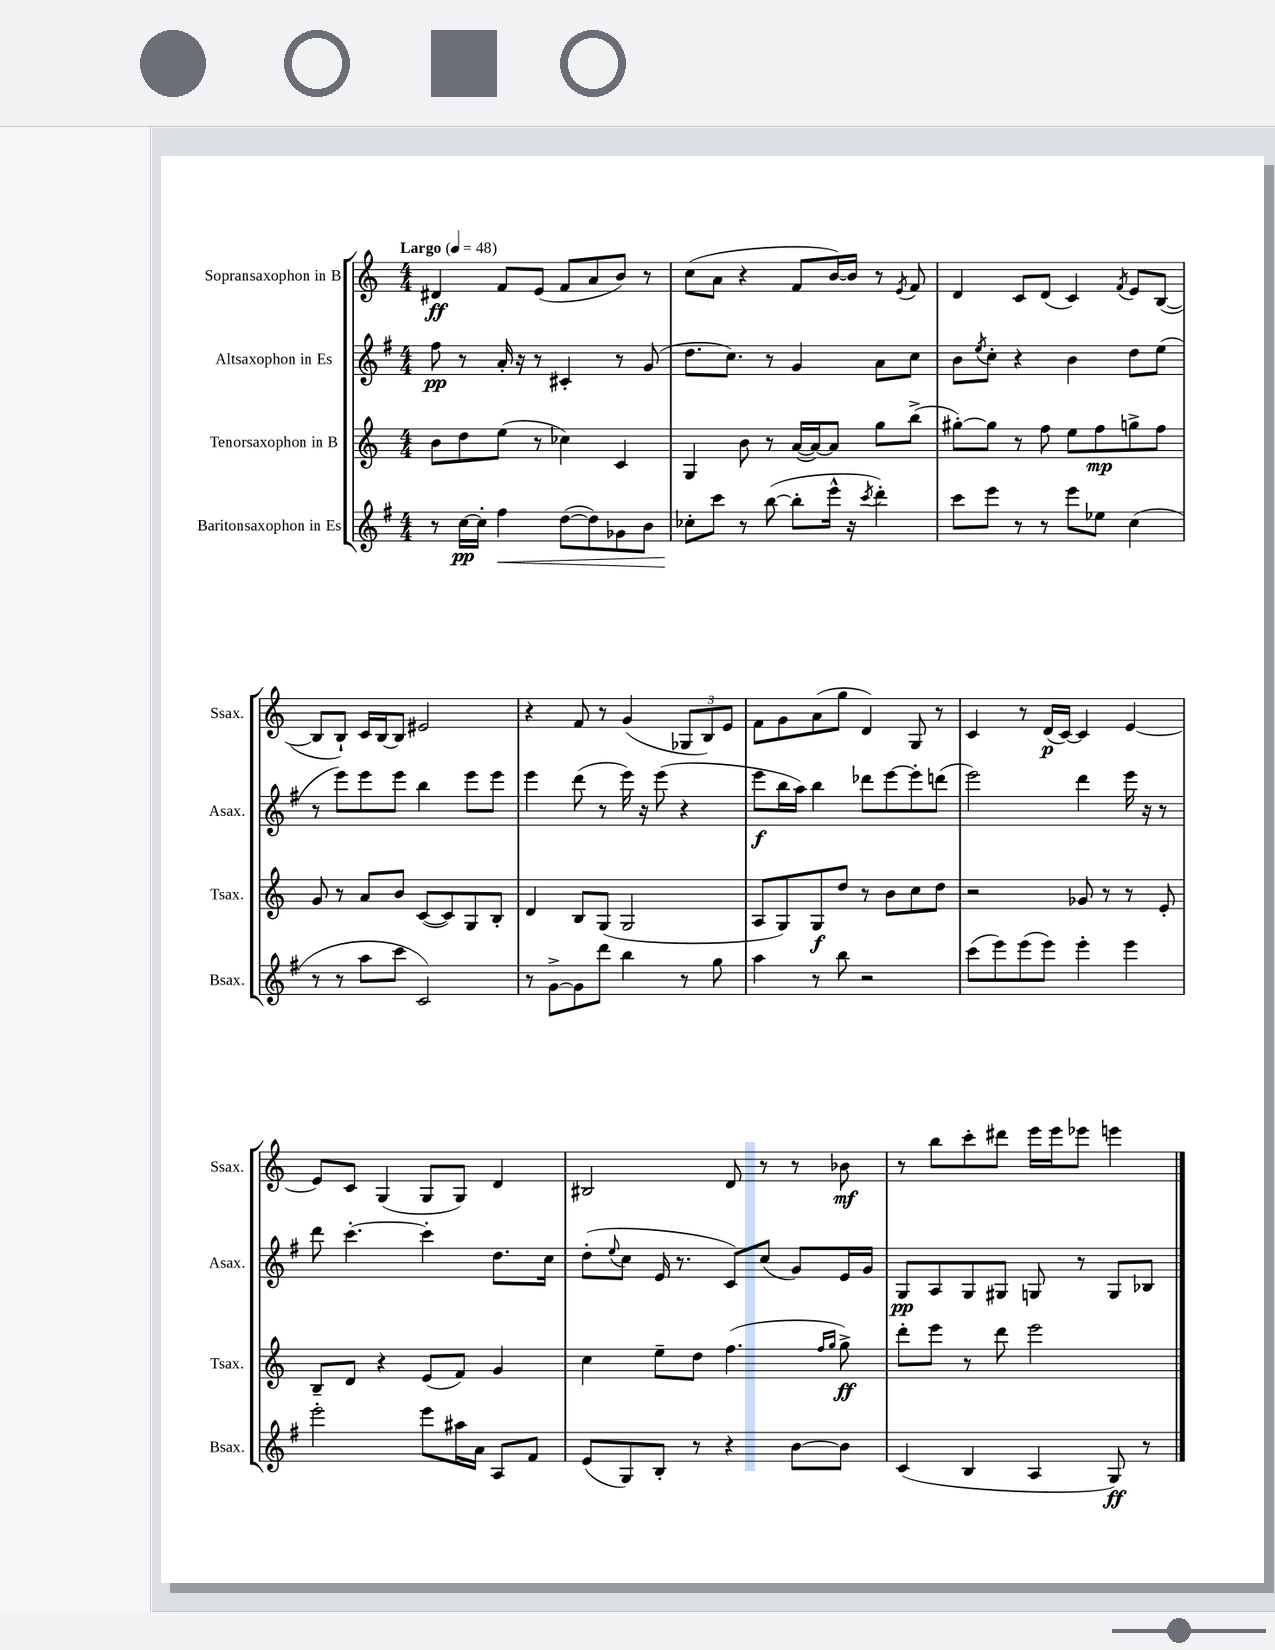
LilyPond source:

<<
\new StaffGroup <<
\new Staff = "s0" \with { instrumentName = "Sopransaxophon in B" shortInstrumentName = "Ssax." } {
    \clef treble \key c \major \numericTimeSignature \time 4/4 \tempo "Largo" 4 = 48
    dis'4\ff f'8 e'8( f'8 a'8 b'8) r8 |
    c''8( a'8 r4 f'8 b'16~) b'16 r8 \acciaccatura { e'8 } f'8 |
    d'4 c'8 d'8( c'4) \acciaccatura { f'8 } e'8 b8~( |
    b8 b8-!) c'16 b16~ b8 eis'2 |
    r4 f'8 r8 g'4( \tuplet 3/2 { ges8 b8) e'8 } |
    f'8 g'8 a'8( g''8 d'4) g8 r8 |
    c'4 r8 d'16\p( c'16~) c'4 e'4~ |
    e'8 c'8 g4( g8 g8) d'4 |
    bis2 d'8 r8 r8 bes'8\mf |
    r8 b''8 c'''8-. dis'''8 e'''16 e'''16 ees'''8 e'''4 \bar "|." |
}
\new Staff = "s1" \with { instrumentName = "Altsaxophon in Es" shortInstrumentName = "Asax." } {
    \clef treble \key g \major \numericTimeSignature \time 4/4
    fis''8\pp r8 a'16-. r16 r8 cis'4-. r8 g'8( |
    d''8. c''8.) r8 g'4 a'8 c''8 |
    b'8 \acciaccatura { e''8 } c''8-. r4 b'4 d''8 e''8( |
    r8 e'''8) e'''8 e'''8 b''4 e'''8 e'''8 |
    e'''4 d'''8( r8 e'''16) r16 e'''8( r4 |
    e'''8\f b''16 a''16) b''4 des'''8 e'''8~ e'''8-. d'''8( |
    e'''2) d'''4 e'''16 r16 r8 |
    d'''8 c'''4.~-. c'''4-. d''8. c''16 |
    d''8-.( \appoggiatura { e''8 } c''8 e'16 r8. c'8) c''8( g'8) e'16 g'16 |
    g8\pp a8 g8 gis8 g8 r8 g8 bes8 \bar "|." |
}
\new Staff = "s2" \with { instrumentName = "Tenorsaxophon in B" shortInstrumentName = "Tsax." } {
    \clef treble \key c \major \numericTimeSignature \time 4/4
    b'8 d''8 e''8( r8 ces''4) c'4 |
    g4 b'8 r8 a'16~( a'16~) a'8 g''8 b''8->( |
    gis''8~-.) gis''8 r8 f''8 e''8 f''8\mp g''8-> f''8 |
    g'8 r8 a'8 b'8 c'8~( c'8) g8 b8-. |
    d'4 b8 g8( g2 |
    a8 g8) g8\f d''8 r8 b'8 c''8 d''8 |
    r2 ges'8 r8 r8 e'8-. |
    b8-- d'8 r4 e'8( f'8) g'4 |
    c''4 e''8-- d''8 f''4.( \grace { f''16 g''16 } g''8->\ff) |
    d'''8-. e'''8 r8 d'''8 e'''2 \bar "|." |
}
\new Staff = "s3" \with { instrumentName = "Baritonsaxophon in Es" shortInstrumentName = "Bsax." } {
    \clef treble \key g \major \numericTimeSignature \time 4/4
    r8 c''16~\pp c''16-. fis''4\< d''8~( d''8) ges'8 b'8 |
    ces''8-.\! c'''8 r8 b''8~( b''8-. e'''16-^ r16 \acciaccatura { c'''8 } d'''4-.) |
    c'''8 e'''8 r8 r8 e'''8 ees''8 c''4( |
    r8 r8 a''8 c'''8 c'2) |
    r8 g'8~-> g'8 d'''8 b''4 r8 g''8 |
    a''4 r8 b''8 r2 |
    c'''8( e'''8) e'''8( e'''8) e'''4-. e'''4 |
    e'''2-. e'''8 ais''16 a'16 a8 fis'8 |
    e'8( g8) b8-. r8 r4 b'8~ b'8 |
    c'4( b4 a4 g8\ff) r8 \bar "|." |
}
>>
>>
\layout { \context { \Score \remove "Bar_number_engraver" } }
